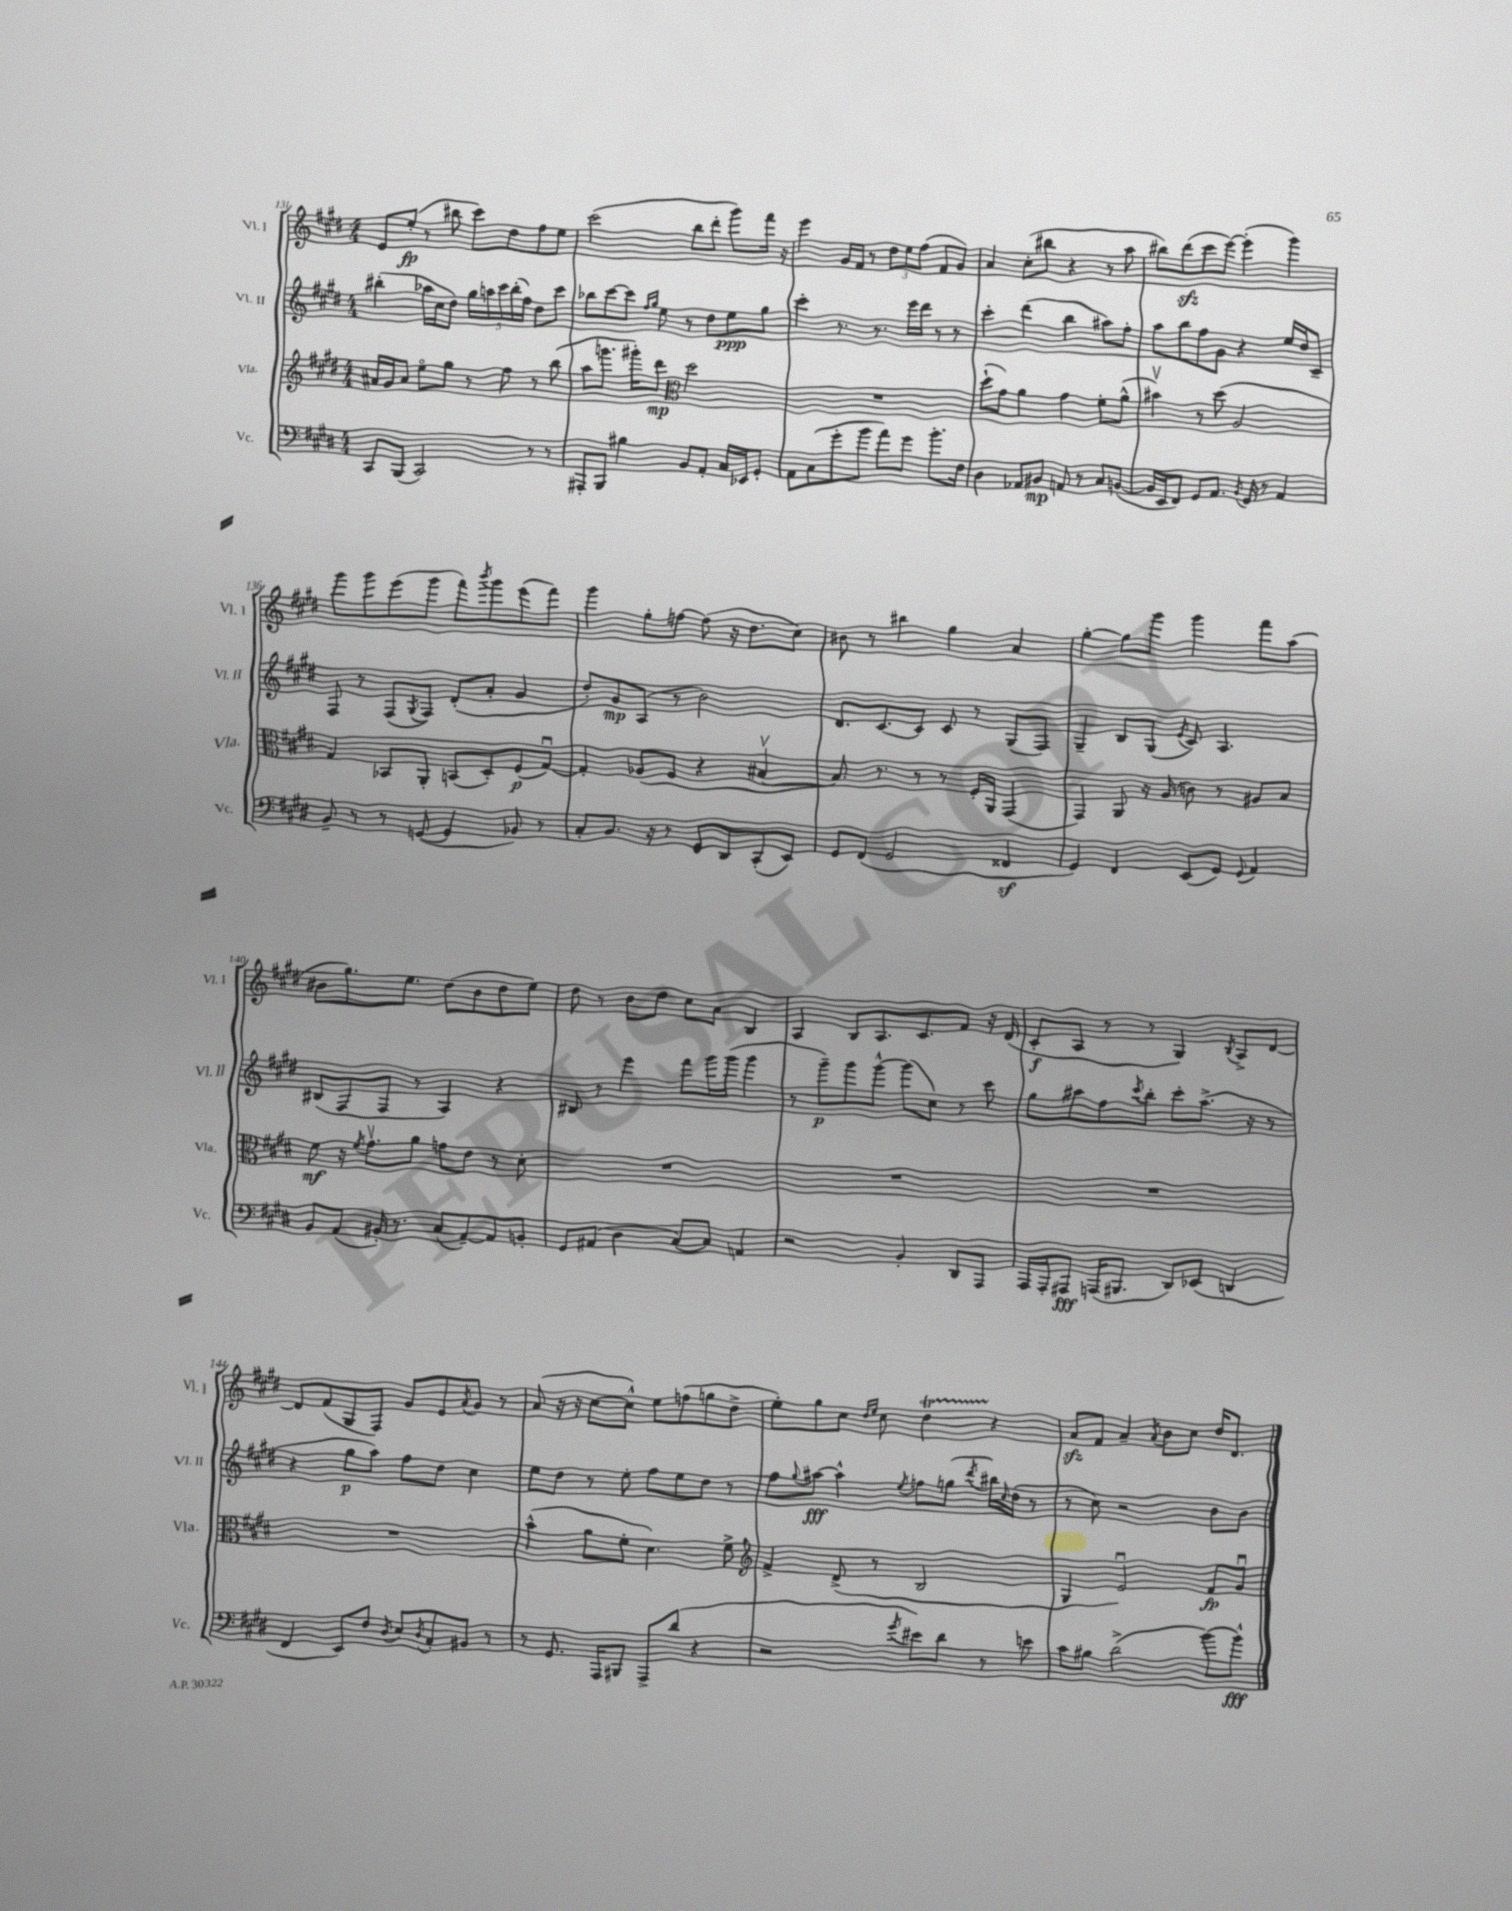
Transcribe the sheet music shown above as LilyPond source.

<<
\new StaffGroup <<
\new Staff = "s0" \with { instrumentName = "Vl. I" shortInstrumentName = "Vl. I" } {
    \clef treble \key e \major \numericTimeSignature \time 4/4
    e'8 e''8-.\fp( r8 bis''8 cis'''8) dis''8 fis''8 e''8 |
    cis'''2( b''8 dis'''8-. gis'''8) fis'''16 r16 |
    e'''4 gis'16 fis'16 r8 \tuplet 3/2 { dis''8 e''8 fis''8( } fis'8 gis'8) |
    a'4 cis''8-.( bis''8 r4 r8 a''8 |
    bis''8) dis'''8\sfz( cis'''8 e'''8~) e'''4-.( gis'''4) |
    gis'''8 gis'''8 e'''8( gis'''8 fis'''8) \acciaccatura { b'''8 } gis'''8 e'''8( fis'''8) |
    gis'''4 gis''8-. f''8~ f''8( r16 dis''8. cis''8) |
    bis'8 r8 bis''4 gis''4 a'4 |
    gis''4~-. gis''8 gis'''8 gis'''4 fis'''8 a''8( |
    bis'8 gis''8.) e''8. dis''8( bis'8 dis''8 e''8) |
    dis''8 r8 b'8 dis''8 cis''8 a'8 b4 |
    a4 b8 a8. cis'8. fis'8 r16 dis'16( |
    cis'8-.\f a8 r8 r8 gis4) \acciaccatura { b8 } a8-> dis'8~ |
    dis'8 fis'8( gis8 fis8) gis'8 e'8 \acciaccatura { a'8 } gis'8 r8 |
    a'8( r16 r16 cis''8~ cis''8-^) e''8 f''8( g''8 dis''8-> |
    e''8-.) gis''8 cis''8 \grace { dis''16 e''16 } cis''8 dis''4\startTrillSpan r4\stopTrillSpan |
    a'8\sfz fis'8 a'4-- \acciaccatura { a'8 } b'8 cis''8 dis''16 dis'8. \bar "|." |
}
\new Staff = "s1" \with { instrumentName = "Vl. II" shortInstrumentName = "Vl. II" } {
    \clef treble \key e \major \numericTimeSignature \time 4/4
    bis''4-.( aes''16 cis''16 dis''8) \tuplet 5/4 { gis''16 a''16 cis'''16 bis''16-.( fis''16) } dis''8 cis'''8 |
    bes''8 cis'''8~ cis'''8 \grace { fis''16 gis''16 } e''8 r8 dis''8 e''8\ppp gis''8 |
    cis'''4-. r8. r8. e'''16 dis'''16 r8 r8 |
    cis'''4-. dis'''4( b''4 ais''8) fis''8-. |
    a''8 b''8 fis''8 gis'8 r4 e''16 dis''16 cis'8-- |
    fis8 r8 fis8( \acciaccatura { gis8 } fis8) dis'8-.( a'8-. gis'4 |
    dis''8-.) gis'8\mp a8( r8 b'2) |
    dis'8. cis'8.~ cis'8 cis'8 r8 gis8( fis8) |
    gis4-- b8 gis8( \acciaccatura { e'8 } cis'8) a4. |
    bis8( fis8 fis8 r8 a4) r4 |
    bis8 r8 e'''4 fis'''8 gis'''16 gis'''16( gis'''4 |
    r8 gis'''8--\p) gis'''8 gis'''8~-^ gis'''8( cis''8) r8 cis'''8 |
    gis''8 ais''8 fis''8 \acciaccatura { cis'''8 } b''8-. cis'''8-. ais''8.->( r16 r8 |
    r4 gis''8\p a''8) fis''8 dis''8 cis''4 |
    e''8 dis''8 r8 e''8-. fis''8 e''8 dis''8 r8 |
    fis''8 \appoggiatura { gis''8 } ais''8~\fff ais''4-^ \acciaccatura { e''8 } f''8 g''8( \acciaccatura { dis'''8 } bis''16) \grace { cis''16 } dis''16( r8 |
    r8 cis''8) r2 b'8 b'8 \bar "|." |
}
\new Staff = "s2" \with { instrumentName = "Vla." shortInstrumentName = "Vla." } {
    \clef treble \key e \major \numericTimeSignature \time 4/4
    ais'16 gis'16 ais'8 e''8\flageolet gis''8 r8 fis''8 r8 b''8( |
    a''8 g'''8. gis'''16-.) dis'''8\mp \clef alto dis''2 |
    R1 |
    dis''8-!( gis'8) a'4 gis'4 fis'8-. a'8-^( |
    bis'4\upbow) r8 dis''8( a2 |
    gis4) bes,8 a,8-. b,8( dis8-.) fis8\p( gis8~\downbow) |
    gis4-. aes8( fis8 r4 bis4~\upbow |
    bis8.) r8. r8 r8 fis16-. a,16 gis,4( |
    gis,4) a,8 r16 a16( c'8) r8 ais8 b8 |
    fis'8\mf r16 \acciaccatura { fis'8 } gis'8.\upbow a'8 g'8 e'8 r8 dis'8-. |
    R1 |
    R1 |
    R1 |
    R1 |
    b'4-^( a'8 fis'8-. dis'4.) fis'8-> |
    \clef treble fis'4-> dis'8->( r8 b2 |
    gis4 e'2\downbow) fis'8\fp gis'8\downbow \bar "|." |
}
\new Staff = "s3" \with { instrumentName = "Vc." shortInstrumentName = "Vc." } {
    \clef bass \key e \major \numericTimeSignature \time 4/4
    cis,8 b,,8( cis,2) r8 r8 |
    ais,,8-. b,,8 bis4 b,8 a,8-. cis16 ees,16 gis,8-. |
    a,8 cis8( gis'8-. b'8 a'8) gis'8 b'8.-. fis16 |
    dis4 aes,8 bis,8\mp a,8 r8 cis8 b,8~( |
    b,16 e,16 fis,8) gis,8 a,8. \acciaccatura { b,8 } gis,16 r8 a,4 |
    b,8-- r8 r8 g,8~( g,4 bes,8) r8 |
    cis8-. b,8. r16 r8 gis,8 dis,8 cis,8-.( e,8) |
    gis,8 fis,8( gis,2 fisis,4\sf |
    gis,4) fis,4 e,8( gis,8) \appoggiatura { gis,8 } a,4 |
    b,8 a,8( bis,16-.) r8. cis8( a,8~--) a,8 b,8-. |
    gis,8 ais,8( dis4 cis8~) cis8 a,4 |
    r2 b,4-. dis,8 a,,8 |
    a,,16 a,,16-. ais,,8\fff a,,16( bis,,8. dis,8) ees,8( d,4 |
    fis,4 e,8) fis8 \acciaccatura { dis8 } e8 \acciaccatura { dis8 } cis8-. bis,8 r8 |
    r8 gis,8. a,,16 bis,,8 a,,8-> dis'8( r4 |
    r2 \acciaccatura { gis'8 } eis'8) dis'8 r8 e'8 |
    cis'8 bis8 dis'2->( b'8~) b'8-^\fff \bar "|." |
}
>>
>>
\layout { \context { \Score currentBarNumber = #131 } }
